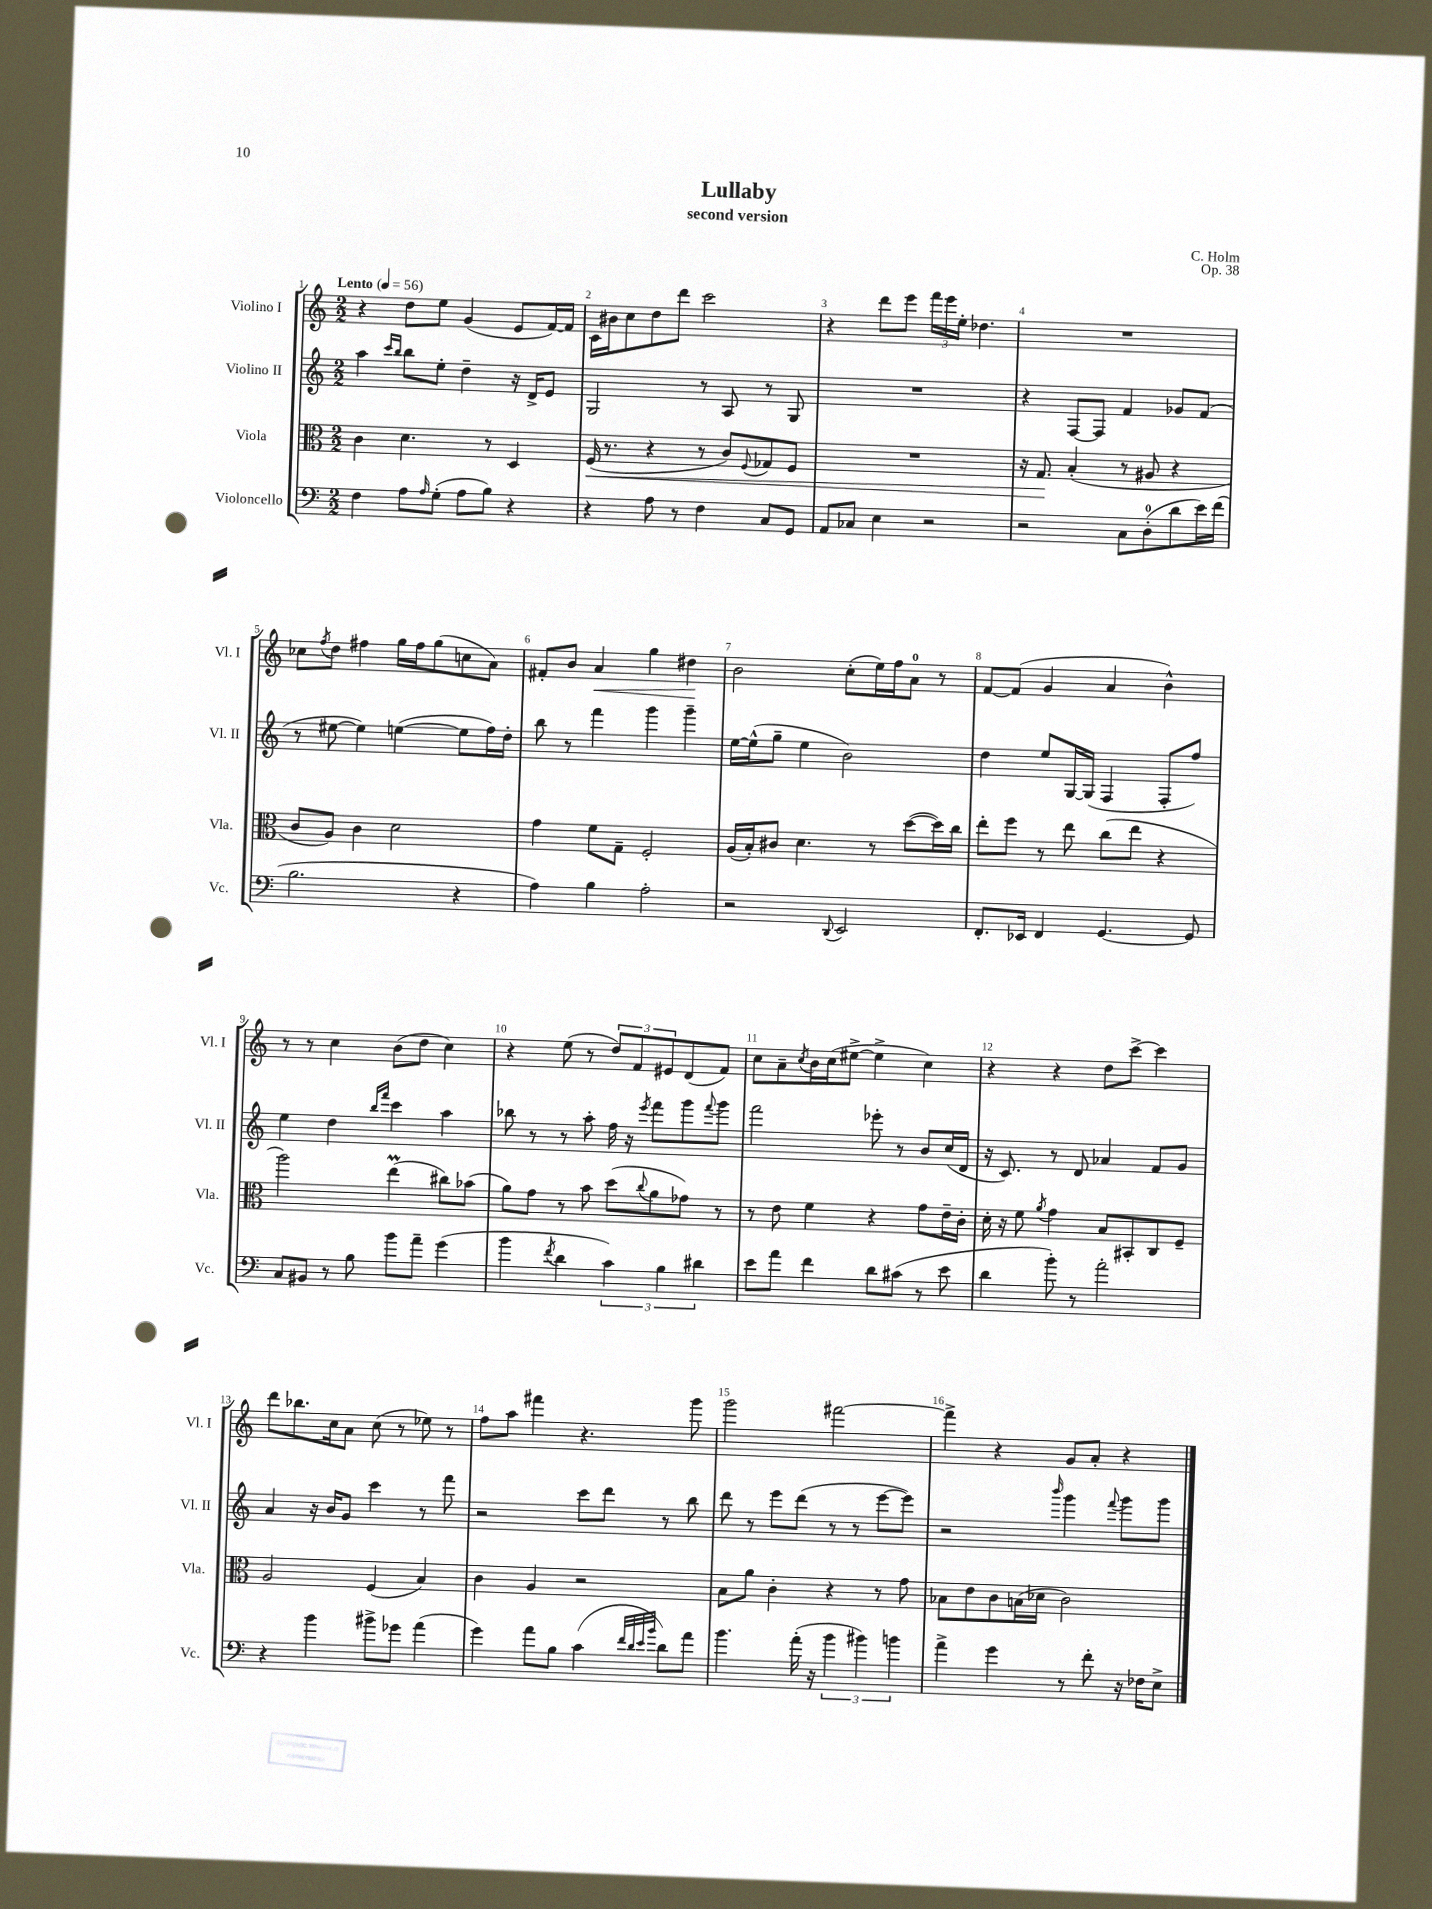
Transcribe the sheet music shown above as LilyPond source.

\header { title = "Lullaby" composer = "C. Holm" subtitle = "second version" opus = "Op. 38" }
<<
\new StaffGroup <<
\new Staff = "s0" \with { instrumentName = "Violino I" shortInstrumentName = "Vl. I" } {
    \clef treble \key c \major \numericTimeSignature \time 2/2 \tempo "Lento" 4 = 56
    r4 d''8 e''8 g'4( e'8 f'16~) f'16 |
    c'16 bis'16 c''8 d''8 d'''8 c'''2 |
    r4 d'''8 e'''8 \tuplet 3/2 { f'''16 e'''16 e''16-. } des''4. |
    R1 |
    ces''8 \acciaccatura { f''8 } d''8 fis''4 g''16 fis''16 g''8( c''8 a'8) |
    fis'8-. b'8 a'4\< g''4 dis''4\! |
    b'2 c''8-.( e''16) f''16 a'8-0 r8 |
    f'8~ f'8( g'4 a'4 b'4-^) |
    r8 r8 c''4 b'8( d''8 c''4) |
    r4 e''8( r8 \tuplet 3/2 { d''8) f'8 eis'8 } d'8( f'8) |
    c''8 a'8-- \acciaccatura { c''8 } b'16 c''16( eis''8~-> eis''4-> c''4) |
    r4 r4 d''8 c'''8~-> c'''4 |
    d'''8 bes''8. c''16 a'8 c''8( r8 ees''8) r8 |
    f''8 a''8 fis'''4 r4. g'''8 |
    g'''2 fis'''2~ |
    fis'''4-> r4 g'8 a'8-. r4 \bar "|." |
}
\new Staff = "s1" \with { instrumentName = "Violino II" shortInstrumentName = "Vl. II" } {
    \clef treble \key c \major \numericTimeSignature \time 2/2
    a''4 \grace { c'''16 b''16 } b''8 e''8-. d''4-- r16 d'16-> e'8 |
    g2 r8 a8 r8 g8 |
    R1 |
    r4 f8~ f8 f'4 ges'8 f'8( |
    r8 eis''8~ eis''4) e''4~( e''8 f''16) d''16-. |
    b''8 r8 f'''4 g'''4 g'''4-- |
    e''16~ e''16-^( g''8-- e''4 b'2) |
    d''4 e''8 g16~ g16( f4 f8-. f''8) |
    e''4 d''4 \grace { b''16 f'''16 } c'''4 a''4 |
    bes''8 r8 r8 a''8-. f''16 r16 \acciaccatura { e'''8 } f'''8 g'''8 \appoggiatura { f'''8 } g'''8 |
    f'''2 ees'''8-. r8 b'8 c''16( d'16 |
    r16 c'8.) r8 d'8 aes'4 f'8 g'8 |
    a'4 r16 b'16 g'8 c'''4 r8 f'''8 |
    r2 c'''8 d'''8 r8 b''8 |
    d'''8 r8 e'''8 d'''8( r8 r8 e'''8~ e'''8) |
    r2 \grace { b'''16 } g'''4 \appoggiatura { f'''8 } g'''8 g'''8 \bar "|." |
}
\new Staff = "s2" \with { instrumentName = "Viola" shortInstrumentName = "Vla." } {
    \clef alto \key c \major \numericTimeSignature \time 2/2
    c'4 d'4. r8 d4 |
    f16\<( r8. r4 r8 c'8) \appoggiatura { f8 } ges8 f8 |
    R1 |
    r16 g8.\! b4-.( r8 ais8 r4 |
    c'8 a8) c'4 d'2 |
    g'4 f'8 g8-- f2-. |
    a16( b16-.) cis'8 d'4. r8 d''8~( d''16) c''16 |
    e''8-. f''8 r8 e''8 c''8( e''8 r4 |
    a''2) e''4\prall( cis''8) bes'8( |
    a'8) g'8 r8 b'8 d''8( \appoggiatura { c''8 } a'8 ges'8) r8 |
    r8 e'8 f'4 r4 g'8 e'16-- c'16-. |
    d'16-. r16 f'8 \acciaccatura { a'8 } g'4 b8 bis,8-. c8 f8-- |
    a2 f4( b4) |
    c'4 a4 r2 |
    b8 a'8 c'4-. r4 r8 g'8 |
    bes8 e'8 c'8 b16( des'16 c'2) \bar "|." |
}
\new Staff = "s3" \with { instrumentName = "Violoncello" shortInstrumentName = "Vc." } {
    \clef bass \key c \major \numericTimeSignature \time 2/2
    f4 a8 \grace { a16 } g8-.( a8 b8) r4 |
    r4 a8 r8 f4 c8 g,8 |
    a,8 ces8 e4 r2 |
    r2 c8 d8-0-.( d'8 e'16) f'16( |
    b2. r4 |
    a4) b4 a2-. |
    r2 \appoggiatura { d,8 } e,2 |
    f,8.-. ees,16 f,4 g,4.~ g,8 |
    c8 bis,8 r8 b8 b'8 a'8-- g'4( |
    b'4 \acciaccatura { f'8 } d'4 \tuplet 3/2 { c'4) b4 dis'4 } |
    e'8 a'8 f'4 d'8 cis'8( r8 e'8 |
    d'4 b'8-.) r8 a'2-. |
    r4 b'4 bis'8-> ges'8 a'4( |
    g'4) a'8 b8 c'4( \grace { f'32 d'32 e'32 b'32 } d'8) a'8 |
    b'4. a'16-.( r16 \tuplet 3/2 { b'4 bis'4) b'4 } |
    a'4-> g'4 r8 f'8-. r16 fes16 e8-> \bar "|." |
}
>>
>>
\layout { \context { \Score \override BarNumber.break-visibility = ##(#f #t #t) barNumberVisibility = #all-bar-numbers-visible } }
